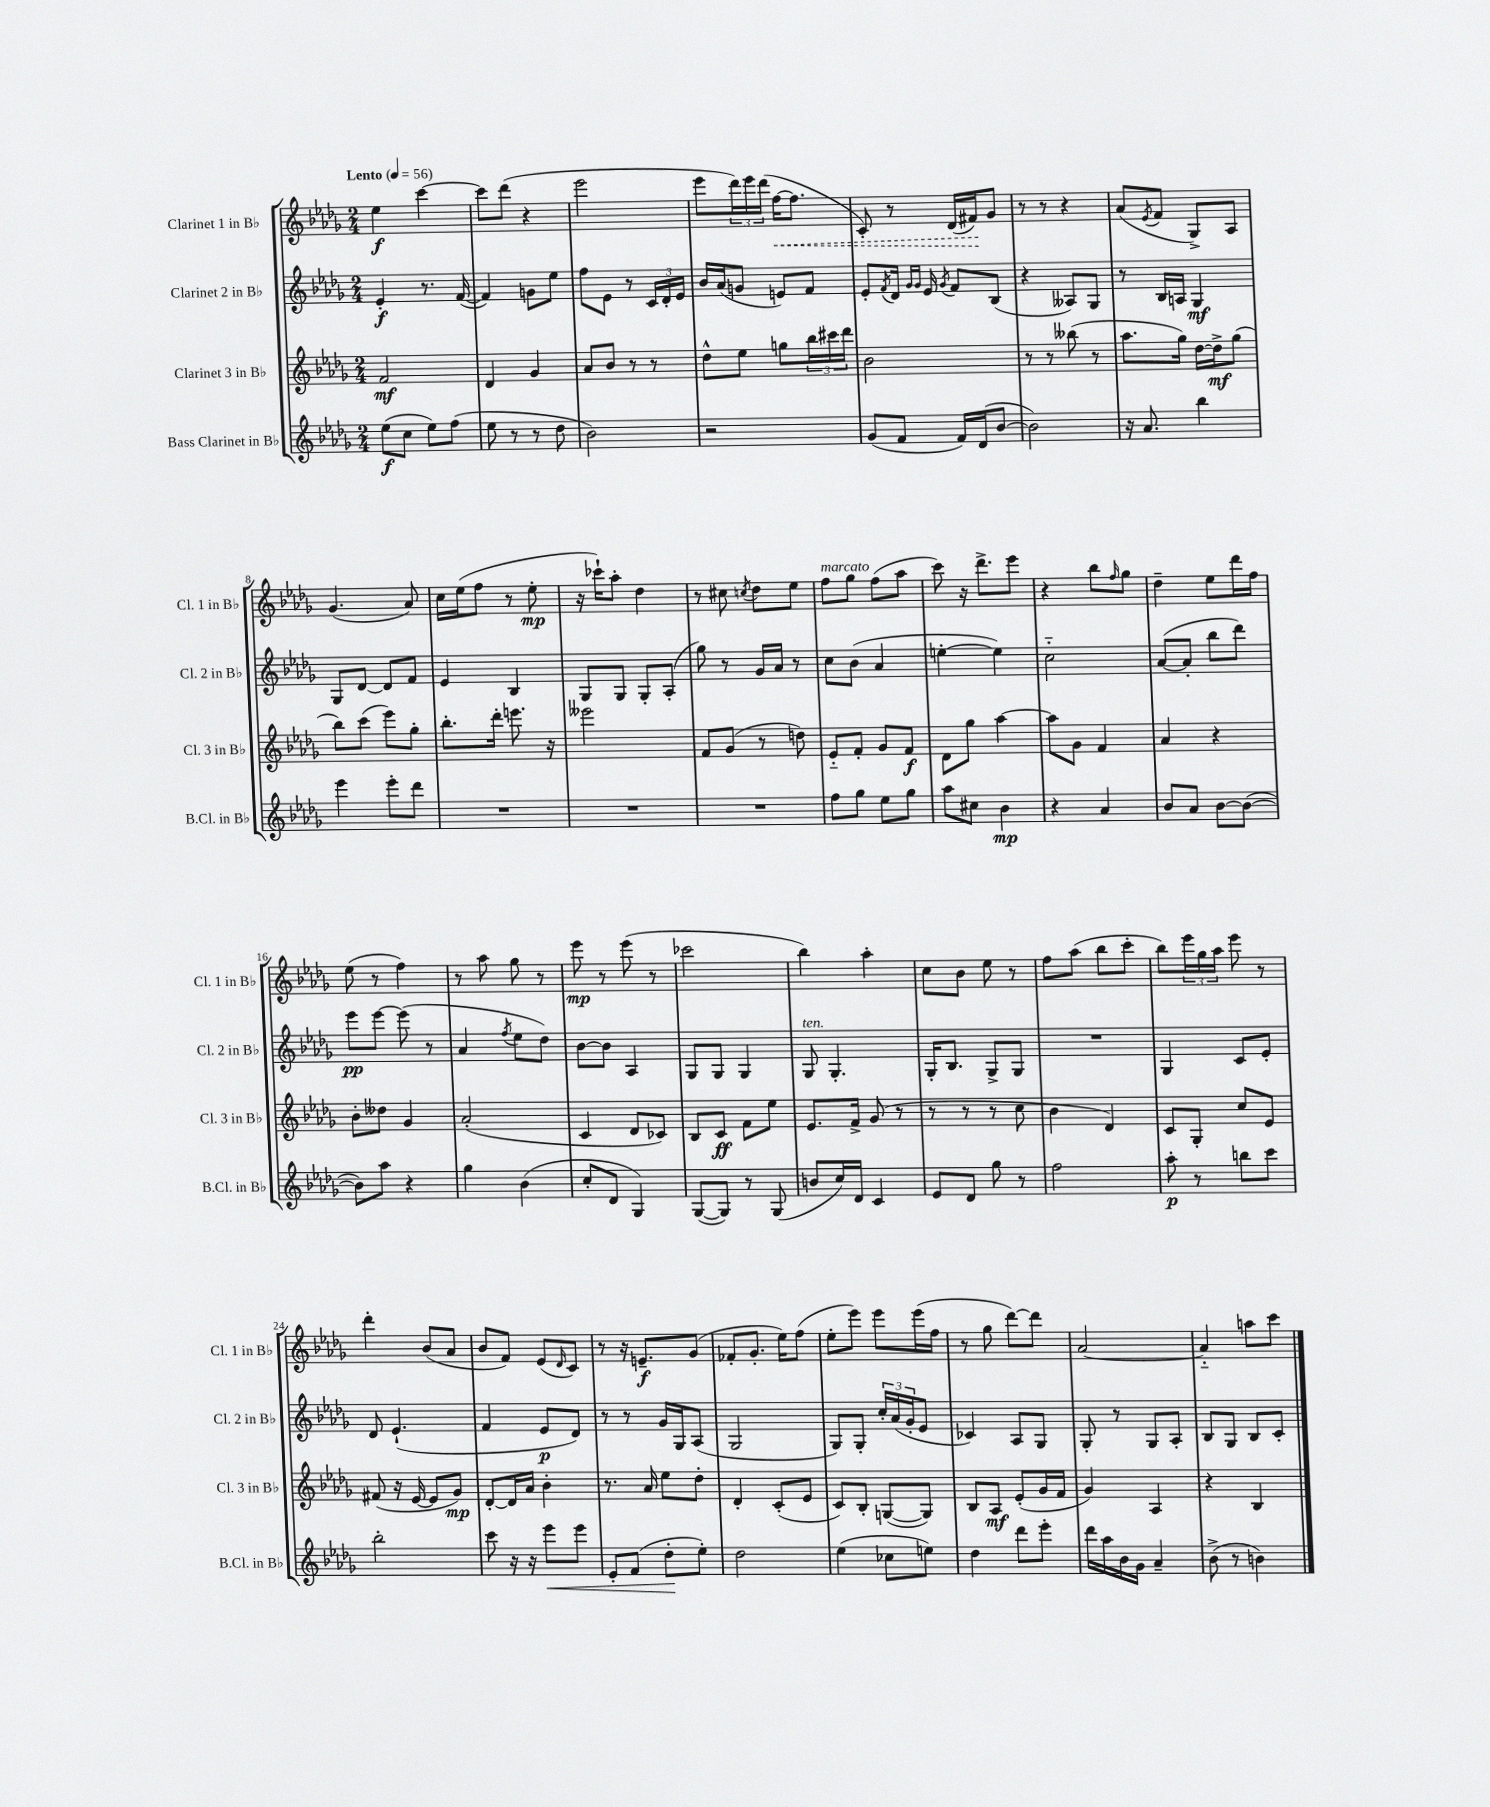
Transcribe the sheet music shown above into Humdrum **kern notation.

**kern	**dynam	**kern	**dynam	**kern	**dynam	**kern	**dynam
*part4	*part4	*part3	*part3	*part2	*part2	*part1	*part1
*staff4	*staff4	*staff3	*staff3	*staff2	*staff2	*staff1	*staff1
*I"Bass Clarinet in B♭	*	*I"Clarinet 3 in B♭	*	*I"Clarinet 2 in B♭	*	*I"Clarinet 1 in B♭	*
*I'B.Cl. in B♭	*	*I'Cl. 3 in B♭	*	*I'Cl. 2 in B♭	*	*I'Cl. 1 in B♭	*
*clefG2	*	*clefG2	*	*clefG2	*	*clefG2	*
*k[b-e-a-d-g-]	*	*k[b-e-a-d-g-]	*	*k[b-e-a-d-g-]	*	*k[b-e-a-d-g-]	*
*M2/4	*	*M2/4	*	*M2/4	*	*M2/4	*
*MM56	*	*MM56	*	*MM56	*	*MM56	*
=1	=1	=1	=1	=1	=1	=1	=1
!	!	!	!	!	!	!LO:TX:a:B:t=Lento	!
(8ee-\L	f	2f/	mf	4e-'/	f	4ee-\	f
8cc\J	.	.	.	.	.	.	.
8ee-\L)	.	.	.	8.r	.	[4ccc\	.
(8ff\J	.	.	.	.	.	.	.
.	.	.	.	([16f/	.	.	.
=2	=2	=2	=2	=2	=2	=2	=2
8ee-\	.	4d-/	.	4f/])	.	8ccc\L]	.
8r	.	.	.	.	.	(8ddd-\J	.
8r	.	4g-/	.	8gn\L	.	4r	.
8dd-\	.	.	.	8ee-\J	.	.	.
=3	=3	=3	=3	=3	=3	=3	=3
2b-\)	.	8a-/L	.	8ff\L	.	2eee-\	.
.	.	8b-/J	.	8e-\J	.	.	.
.	.	8r	.	8r	.	.	.
.	.	8r	.	24c/LL	.	.	.
.	.	.	.	24d-'/	.	.	.
.	.	.	.	24e-/JJ	.	.	.
=4	=4	=4	=4	=4	=4	=4	=4
2r	.	8dd-^^\L	.	16b-/LL	.	8eee-\L	.
.	.	.	.	(16a-/J	.	.	.
.	.	8ee-\J	.	8gn/J	.	24ddd-\L)	.
.	.	.	.	.	.	24eee-\	.
.	.	.	.	.	.	(24ddd-\JJ	.
!	!	!	!	!	!	!	!LO:HP:b
.	.	8ggn\L	.	8en/L)	.	[16ff\KL	<
.	.	.	.	.	.	8.ff\J]	.
.	.	24bb-\L	.	8f/J	.	.	.
.	.	24ccc#X\	.	.	.	.	.
.	.	24ddd-\JJ	.	.	.	.	.
=5	=5	=5	=5	=5	=5	=5	=5
(8g-/L	.	2b-\	.	8e-'/L	.	8c'/)	.
.	.	.	.	8qf/	.	.	.
8f/J	.	.	.	16d-/Jk	.	8r	.
.	.	.	.	16qqg-/LL	.	.	.
.	.	.	.	16qqg-/JJ	.	.	.
.	.	.	.	16e-/	.	.	.
.	.	.	.	8qg-/	.	.	.
16f/LL)	.	.	.	8f/L	.	(16d-/LL	.
(16d-/J	.	.	.	.	.	16f#X/J)	.
[8b-/J	.	.	.	(8B-/J	.	8g-/J	[
=6	=6	=6	=6	=6	=6	=6	=6
2b-\])	.	8r	.	4r	.	8r	.
.	.	8r	.	.	.	8r	.
.	.	(8bb--X\	.	8A--X/L)	.	4r	.
.	.	8r	.	8G-/J	.	.	.
=7	=7	=7	=7	=7	=7	=7	=7
16r	.	8.aa-\L	.	8r	.	(8a-/L	.
8.a-/	.	.	.	.	.	.	.
.	.	.	.	.	.	8qe-/	.
.	.	.	.	16B-/LL	.	8f/J	.
.	.	16gg-\Jk)	.	16An/JJ	.	.	.
4bb-\	.	[16dd-\LL	.	4G-/	mf	8G-^/L)	.
.	.	16dd-^\J]	mf	.	.	.	.
.	.	(8gg-\J	.	.	.	8A-/J	.
!!LO:LB:g=z
=8	=8	=8	=8	=8	=8	=8	=8
4eee-\	.	8bb-\L)	.	8G-/L	.	(4.g-/	.
.	.	(8ccc\J	.	[8d-/J	.	.	.
8eee-'\L	.	8eee-\L)	.	8d-/L]	.	.	.
8ddd-\J	.	8gg-'\J	.	8f/J	.	8a-/)	.
=9	=9	=9	=9	=9	=9	=9	=9
2r	.	8.bb-'\L	.	4e-/	.	16cc\LL	.
.	.	.	.	.	.	(16ee-\J	.
.	.	.	.	.	.	8ff\J	.
.	.	16ddd-'\Jk	.	.	.	.	.
.	.	8.eeen\	.	4B-/	.	8r	.
.	.	.	.	.	.	8ee-'\	mp
.	.	16r	.	.	.	.	.
=10	=10	=10	=10	=10	=10	=10	=10
2r	.	2eee--X\	.	8G-/L	.	16r	.
.	.	.	.	.	.	16ccc-X`\KL)	.
.	.	.	.	8G-/J	.	8aa-'\J	.
.	.	.	.	8G-'/L	.	4dd-\	.
.	.	.	.	(8A-'/J	.	.	.
=11	=11	=11	=11	=11	=11	=11	=11
2r	.	8f/L	.	8gg-\)	.	8r	.
.	.	(8g-/J	.	8r	.	8cc#X\	.
.	.	.	.	.	.	8qccn/	.
.	.	8r	.	16g-/LL	.	8dd-\L	.
.	.	.	.	16a-/JJ	.	.	.
.	.	8ddn\)	.	8r	.	8ee-\J	.
=12	=12	=12	=12	=12	=12	=12	=12
!	!	!	!	!	!	!LO:TX:a:i:t=marcato	!
8ff\L	.	8e-/L	.	8cc\L	.	8ff\L	.
8gg-\J	.	8f'/J	.	(8b-\J	.	8gg-\J	.
8ee-\L	.	8g-/L	.	4a-/	.	(8ff\L	.
8gg-\J	.	8f/J	f	.	.	8aa-\J	.
=13	=13	=13	=13	=13	=13	=13	=13
8aa-\L	.	8d-\L	.	[4een'\	.	8ccc\)	.
8cc#X\J	.	8gg-\J	.	.	.	16r	.
.	.	.	.	.	.	8.ddd-^\L	.
4b-\	mp	[4aa-\	.	4ee\])	.	.	.
.	.	.	.	.	.	8eee-\J	.
=14	=14	=14	=14	=14	=14	=14	=14
4r	.	8aa-\L]	.	2cc\	.	4r	.
.	.	8g-\J	.	.	.	.	.
4a-/	.	4f/	.	.	.	8bb-\L	.
.	.	.	.	.	.	16qqff/	.
.	.	.	.	.	.	8gg-\J	.
=15	=15	=15	=15	=15	=15	=15	=15
8b-/L	.	4a-/	.	([8a-/L	.	4dd-~\	.
8a-/J	.	.	.	8a-'/J]	.	.	.
[8b-\L	.	4r	.	8bb-\L	.	8ee-\L	.
(8b-\J_	.	.	.	8ddd-\J)	.	16ddd-\L	.
.	.	.	.	.	.	16ff\JJ	.
!!LO:LB:g=z
=16	=16	=16	=16	=16	=16	=16	=16
8b-\L])	.	8b-'\L	.	8eee-\L	pp	(8ee-\	.
8aa-\J	.	8dd--X\J	.	[8eee-\J	.	8r	.
4r	.	4g-/	.	(8eee-\]	.	4ff\)	.
.	.	.	.	8r	.	.	.
=17	=17	=17	=17	=17	=17	=17	=17
4gg-\	.	(2a-'/	.	4a-/	.	8r	.
.	.	.	.	.	.	8aa-\	.
.	.	.	.	8qff/	.	.	.
(4b-\	.	.	.	8ee-\L	.	8gg-\	.
.	.	.	.	8dd-\J)	.	8r	.
=18	=18	=18	=18	=18	=18	=18	=18
8cc'/L	.	4c/	.	[8b-\L	.	8eee-\	mp
8d-/J	.	.	.	8b-\J]	.	8r	.
4G-/)	.	8d-/L	.	4A-/	.	(8eee-\	.
.	.	8c-X/J)	.	.	.	8r	.
=19	=19	=19	=19	=19	=19	=19	=19
([8G-/L	.	8B-/L	.	8G-/L	.	2ccc-X\	.
8G-/J])	.	8c/J	ff	8G-/J	.	.	.
8r	.	8f\L	.	4G-/	.	.	.
(8G-/	.	8ee-\J	.	.	.	.	.
=20	=20	=20	=20	=20	=20	=20	=20
!	!	!	!	!LO:TX:a:i:t=ten.	!	!	!
8bn/L	.	8.e-/L	.	8G-/	.	4bb-\)	.
16cc/L)	.	.	.	4.G-'/	.	.	.
16d-/JJ	.	16f^/Jk	.	.	.	.	.
4c/	.	(8g-/	.	.	.	4aa-'\	.
.	.	8r	.	.	.	.	.
=21	=21	=21	=21	=21	=21	=21	=21
8e-/L	.	8r	.	16G-'/KL	.	8cc\L	.
.	.	.	.	8.B-/J	.	.	.
8d-/J	.	8r	.	.	.	8b-\J	.
8gg-\	.	8r	.	8G-^/L	.	8ee-\	.
8r	.	8cc\	.	8G-/J	.	8r	.
=22	=22	=22	=22	=22	=22	=22	=22
2ff\	.	4b-\	.	2r	.	8ff\L	.
.	.	.	.	.	.	(8aa-\J	.
.	.	4d-/)	.	.	.	8bb-\L	.
.	.	.	.	.	.	8ccc'\J	.
=23	=23	=23	=23	=23	=23	=23	=23
8aa-'\	p	8c/L	.	4G-/	.	8bb-\L)	.
8r	.	8G-'/J	.	.	.	24eee-\L	.
.	.	.	.	.	.	24gg-\	.
.	.	.	.	.	.	24aa-\JJ	.
8bbn\L	.	8cc/L	.	8c/L	.	8eee-\	.
8ccc\J	.	8e-/J	.	8e-'/J	.	8r	.
!!LO:LB:g=z
=24	=24	=24	=24	=24	=24	=24	=24
2bb-'\	.	(8f#X/	.	8d-/	.	4ddd-'\	.
.	.	16r	.	(4.e-`/	.	.	.
.	.	[16e-/	.	.	.	.	.
.	.	8e-/L]	.	.	.	(8b-/L	.
.	.	8g-/J)	mp	.	.	8a-/J	.
=25	=25	=25	=25	=25	=25	=25	=25
8ccc\	.	[8d-'/L	.	4f/	.	8b-/L	.
16r	.	16d-/L]	.	.	.	8f/J)	.
16r	.	16a-/JJ	.	.	.	.	.
!	!LO:HP:b	!	!	!	!	!	!
8eee-\L	<	4b-'\	.	8e-/L	p	(8e-/L	.
.	.	.	.	.	.	16qqd-/	.
8eee-\J	.	.	.	8d-/J)	.	8c/J)	.
=26	=26	=26	=26	=26	=26	=26	=26
8e-'/L	.	8.r	.	8r	.	8r	.
(8f/J	.	.	.	8r	.	16r	.
.	.	16a-/	.	.	.	8.en~/L	f
8dd-'\L	.	8ee-\L	.	16g-/LL	.	.	.
.	.	.	.	16G-/J	.	.	.
8ee-'\J)	[	8dd-'\J	.	(8A-/J	.	(8g-/J	.
=27	=27	=27	=27	=27	=27	=27	=27
2dd-\	.	4d-'/	.	2G-/	.	8f-X'/L	.
.	.	.	.	.	.	8.g-'/J	.
.	.	(8c'/L	.	.	.	.	.
.	.	.	.	.	.	16ee-\KL)	.
.	.	8e-/J	.	.	.	(8ff\J	.
=28	=28	=28	=28	=28	=28	=28	=28
(4ee-\	.	8c/L)	.	8G-/L)	.	8ee-'\L	.
.	.	8B-'/J	.	8G-'/J	.	8eee-\J)	.
8cc-X\L	.	([8Gn/L	.	24cc'/LL	.	8eee-\L	.
.	.	.	.	(24a-/	.	.	.
.	.	.	.	24g-'/J	.	.	.
8een\J)	.	8G/J])	.	8e-/J	.	(16eee-\L	.
.	.	.	.	.	.	16ff\JJ	.
=29	=29	=29	=29	=29	=29	=29	=29
4dd-\	.	8B-/L	.	4c-X/)	.	8r	.
.	.	8A-/J	mf	.	.	8gg-\	.
8ddd-\L	.	(8e-'/L	.	8A-/L	.	[8ddd-\L)	.
8eee-'\J	.	16g-/L	.	8G-/J	.	8ddd-\J]	.
.	.	16f/JJ	.	.	.	.	.
=30	=30	=30	=30	=30	=30	=30	=30
16ddd-\LL	.	4g-/)	.	8G-'/	.	[2a-/	.
16aa-\	.	.	.	.	.	.	.
16b-\	.	.	.	8r	.	.	.
16g-\JJ	.	.	.	.	.	.	.
4a-~/	.	4A-/	.	8G-/L	.	.	.
.	.	.	.	8A-'/J	.	.	.
=31	=31	=31	=31	=31	=31	=31	=31
(8b-^\	.	4r	.	8B-/L	.	4a-/]	.
8r	.	.	.	8G-/J	.	.	.
4bn\)	.	4B-/	.	8B-/L	.	8aan\L	.
.	.	.	.	8c'/J	.	8ccc\J	.
==	==	==	==	==	==	==	==
*-	*-	*-	*-	*-	*-	*-	*-
